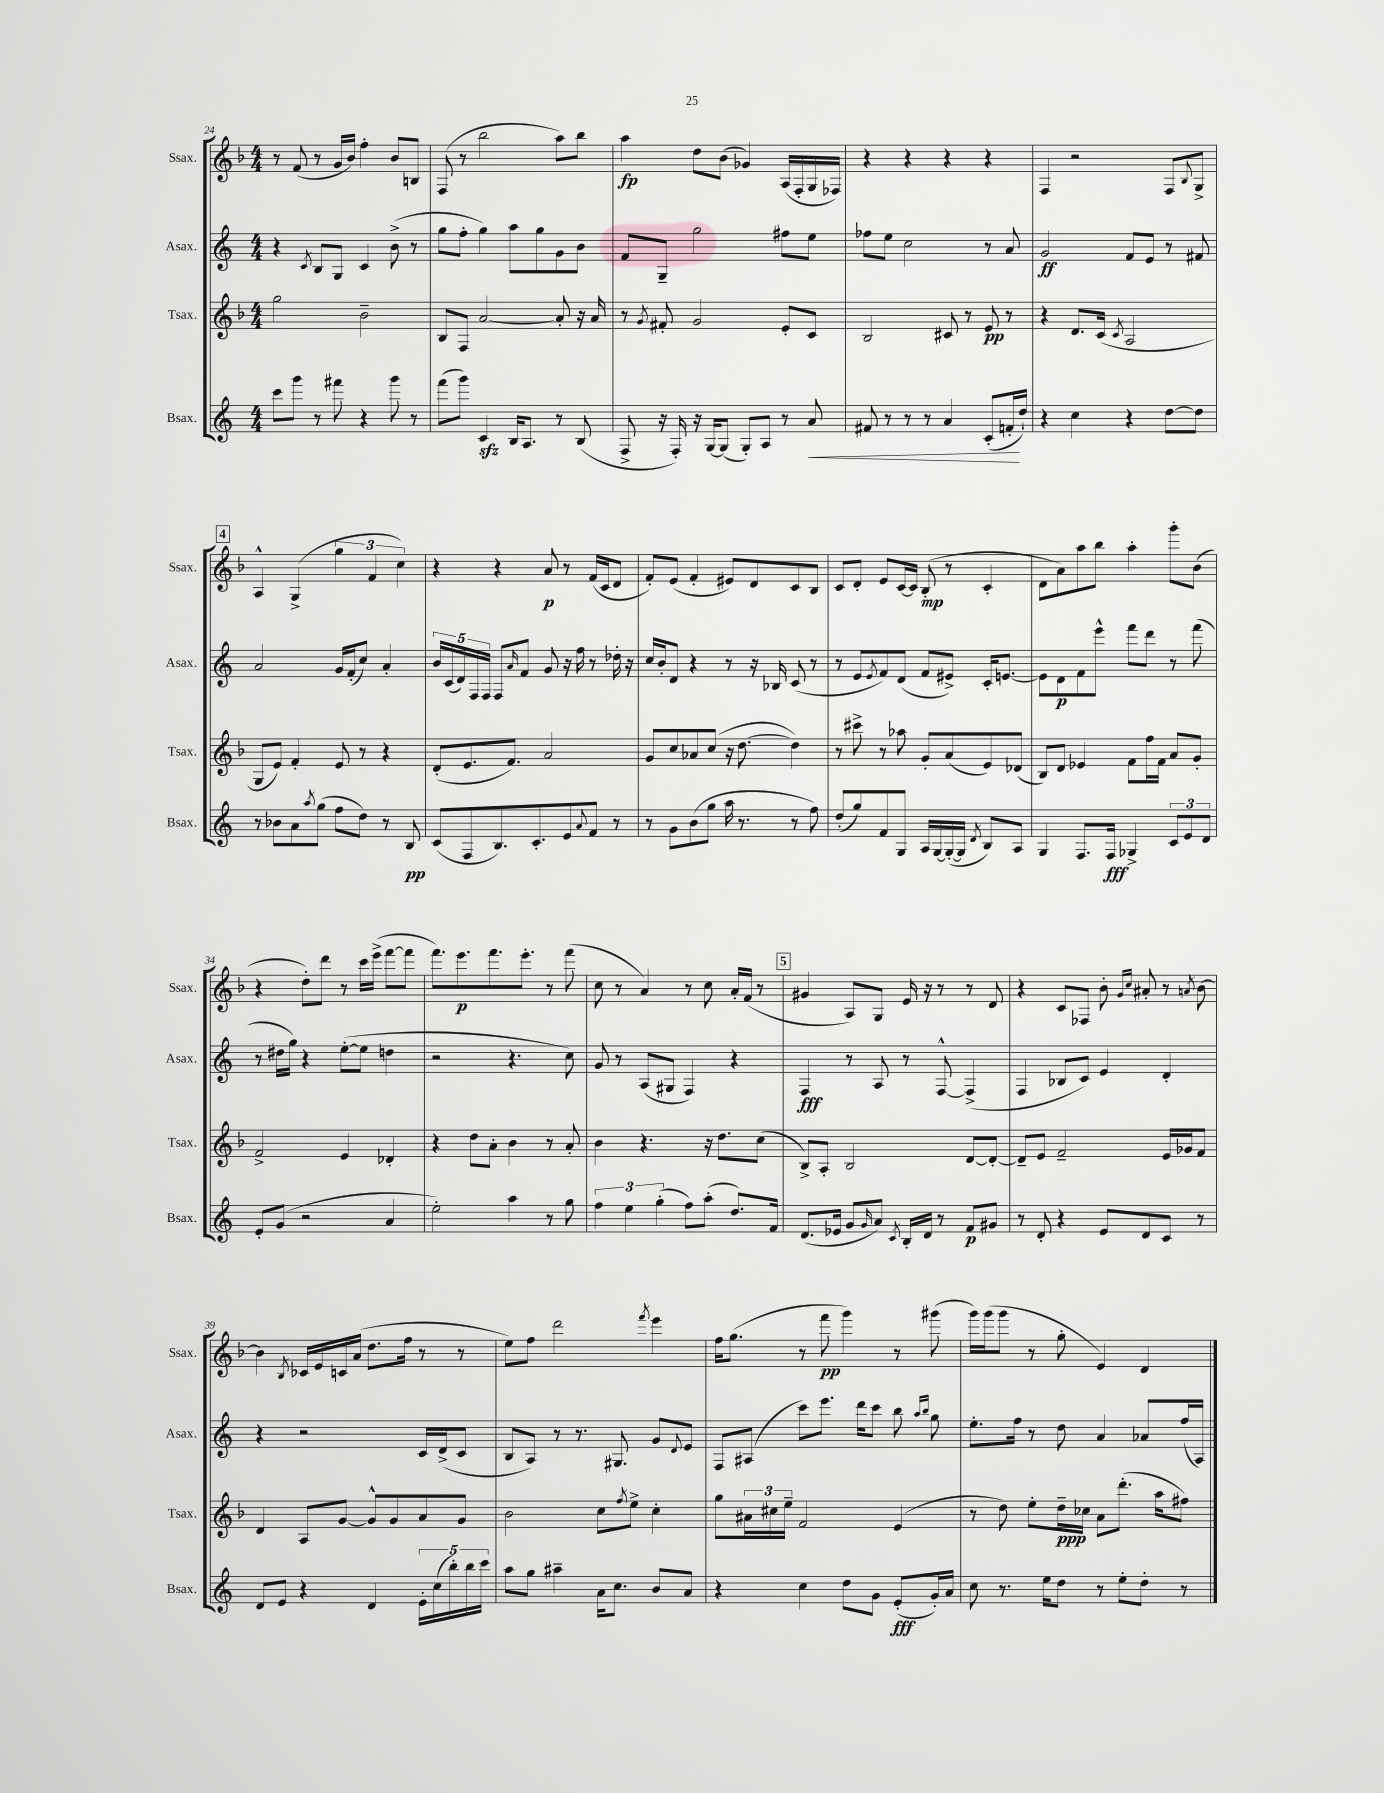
<<
\new StaffGroup <<
\new Staff = "s0" \with { instrumentName = "Ssax." shortInstrumentName = "Ssax." } {
    \clef treble \key f \major \numericTimeSignature \time 4/4
    r8 f'8( r8 g'16 bes'16) f''4-. bes'8 b8 |
    f8( r8 bes''2 a''8) bes''8 |
    a''4\fp d''8 bes'8( ges'4) a16( f16-. g16 fes16) |
    r4 r4 r4 r4 |
    f4 r2 f8 \appoggiatura { bes8 } g8-> |
    \mark \markup { \box "4" } a4-^ g4->( \tuplet 3/2 { g''4 f'4 c''4) } |
    r4 r4 a'8\p r8 f'16( c'16 d'8 |
    f'8-.) e'8( f'4-. eis'8) d'8 c'8 bes8 |
    c'8 d'8-. e'8 c'16~ c'16 bes8-.\mp( r8 c'4-. |
    d'8 a'8) a''8 bes''8 a''4-. g'''8-. bes'8( |
    r4 d''8-.) d'''8 r8 c'''16 e'''16->( f'''8~ f'''8 |
    f'''8.) e'''8.\p f'''8. e'''8.-. r8 f'''8( |
    c''8 r8 a'4) r8 c''8 a'16-. f'16( r8 |
    \mark \markup { \box "5" } gis'4 a8) g8 e'16 r16 r8 r8 d'8 |
    r4 c'8 fes8 bes'8-. \grace { g'16 c''16 } ais'8-. r8 \acciaccatura { a'8 } bes'8~ |
    bes'4 \acciaccatura { bes8 } ces'16 e'16 c'16 a'16( d''8. f''16 r8 r8 |
    e''8) f''8 d'''2 \acciaccatura { f'''8 } e'''4 |
    f''16 g''8.( r8 f'''8\pp g'''4) r8 gis'''8( |
    g'''16) g'''16( g'''8 r8 g''8-. e'4) d'4 \bar "|." |
}
\new Staff = "s1" \with { instrumentName = "Asax." shortInstrumentName = "Asax." } {
    \clef treble \key c \major \numericTimeSignature \time 4/4
    r4 \acciaccatura { c'8 } b8 g8 c'4 b'8->( r8 |
    g''8 f''8-. g''4) a''8 g''8 g'8 b'8 |
    f'8 g8-- g''2 fis''8 e''8 |
    fes''8 e''8 c''2 r8 a'8 |
    g'2\ff f'8 e'8 r8 fis'8 |
    \mark \markup { \box "4" } a'2 g'16 f'16-.( c''8) a'4-. |
    \tuplet 5/4 { b'16 c'16( d'16) f16 f16 } f8 \grace { a'16 } f'8 g'8 r16 f''16 r8 des''16-. r16 |
    c''16 b'16-. d'8 r4 r8 r16 bes16 c'8( r8 |
    r8 e'8 \acciaccatura { e'8 } f'8) d'8( f'8 eis'8->) c'16-. e'8.~ |
    e'8 d'8\p f'8 e'''8-^ f'''8 d'''8 r8 f'''8( |
    r8 dis''16 g''16) r4 e''8~-.( e''8 d''4 |
    r2 r4. c''8) |
    g'8 r8 a8( gis8 f4) r4 |
    \mark \markup { \box "5" } f4\fff r8 a8 r8 f8~-^ f4->( |
    f4 bes8 c'8) e'4 d'4-. |
    r4 r2 c'16 d'16->( c'8 |
    b8 a8) r8 r8. gis8. g'8 \appoggiatura { d'8 } e'8 |
    f8 ais8( c'''8) e'''8. d'''16 c'''8 b''8 \grace { a''16 b''16 } g''8 |
    e''8.-. f''16 r8 d''8 a'4 aes'8 f''16( a16) \bar "|." |
}
\new Staff = "s2" \with { instrumentName = "Tsax." shortInstrumentName = "Tsax." } {
    \clef treble \key f \major \numericTimeSignature \time 4/4
    g''2 bes'2-- |
    bes8 f8 a'2~ a'8-. r16 a'16 |
    r8 \acciaccatura { g'8 } fis'8-. g'2 e'8-. c'8 |
    bes2 cis'8 r8 e'8\pp r8 |
    r4 d'8. c'16( \acciaccatura { c'8 } a2 |
    \mark \markup { \box "4" } g8 e'8) f'4-. e'8 r8 r4 |
    d'8-.( e'8. f'8.) a'2 |
    g'8 c''8 aes'8 c''8( r16 d''8.~ d''4) |
    r8 cis'''8-> r8 aes''8 g'8-. a'8( e'8) des'8( |
    bes8) d'8 ees'4 f'8 f''16 f'16 a'8 g'8-. |
    f'2-> e'4 des'4-. |
    r4 d''8 a'8-. bes'4 r8 a'8-. |
    bes'4 r4. r16 d''8. c''8( |
    \mark \markup { \box "5" } bes8->) a8-. bes2 d'8~ d'8~-. |
    d'8-- e'8 f'2-- e'16 ges'16 f'8 |
    d'4 a8 g'8~ g'8-^ g'8 a'8 g'8 |
    bes'2 c''8 \acciaccatura { f''8 } e''8-> c''4-. |
    g''8 \tuplet 3/2 { ais'16 cis''16 e''16-- } f'2 e'4( |
    r8 d''8) e''8-. d''16--\ppp ces''16 a'8 d'''8.-.( a''16 fis''8) \bar "|." |
}
\new Staff = "s3" \with { instrumentName = "Bsax." shortInstrumentName = "Bsax." } {
    \clef treble \key c \major \numericTimeSignature \time 4/4
    c'''8 g'''8 r8 fis'''8 r4 g'''8 r8 |
    f'''8( g'''8) c'4\sfz b16 a8. r8 b8( |
    f8-> r16 f16-.) r16 g16~ g8( g8-.) a8 r8 a'8\< |
    fis'8 r8 r8 r8 a'4 c'8-.( f'16-.\! d''16-!) |
    r4 c''4 r4 d''8~ d''8 |
    \mark \markup { \box "4" } r8 bes'8 a'8 \acciaccatura { a''8 } g''8( f''8 d''8) r8 b8\pp |
    c'8( f8 b8.) c'8.-. e'8 \appoggiatura { a'8 } f'8 r8 |
    r8 g'8 b'8( g''8 a''16 r8. r8 f''8) |
    d''8-.( g''8) f'8 g8 a16 g16~ g16~-.( g16 \acciaccatura { d'8 } b8) a8 |
    g4 f8. f16\fff ges4-> \tuplet 3/2 { c'8 e'8 d'8 } |
    e'8-. g'8( r2 a'4 |
    e''2-.) a''4 r8 g''8 |
    \tuplet 3/2 { f''4 e''4 g''4-.( } f''8) a''8-.( d''8.) f'16 |
    \mark \markup { \box "5" } d'8.( ees'16 g'8 \grace { g'16 } a'8) \acciaccatura { c'8 } b16-. d'16 r8 f'8\p gis'8 |
    r8 d'8-. r4 e'8 d'8 c'8 r8 |
    d'8 e'8 r4 d'4 \tuplet 5/4 { e'16-. c''16( b''16-.) b''16 c'''16 } |
    a''8 g''8 ais''4-- a'16 c''8. b'8 a'8 |
    r4 c''4 d''8 g'8 e'8-.\fff( g'16-.) a'16 |
    c''8 r8. e''16 d''8 r8 e''8-. d''8-. r8 \bar "|." |
}
>>
>>
\layout { \context { \Score currentBarNumber = #24 } }
